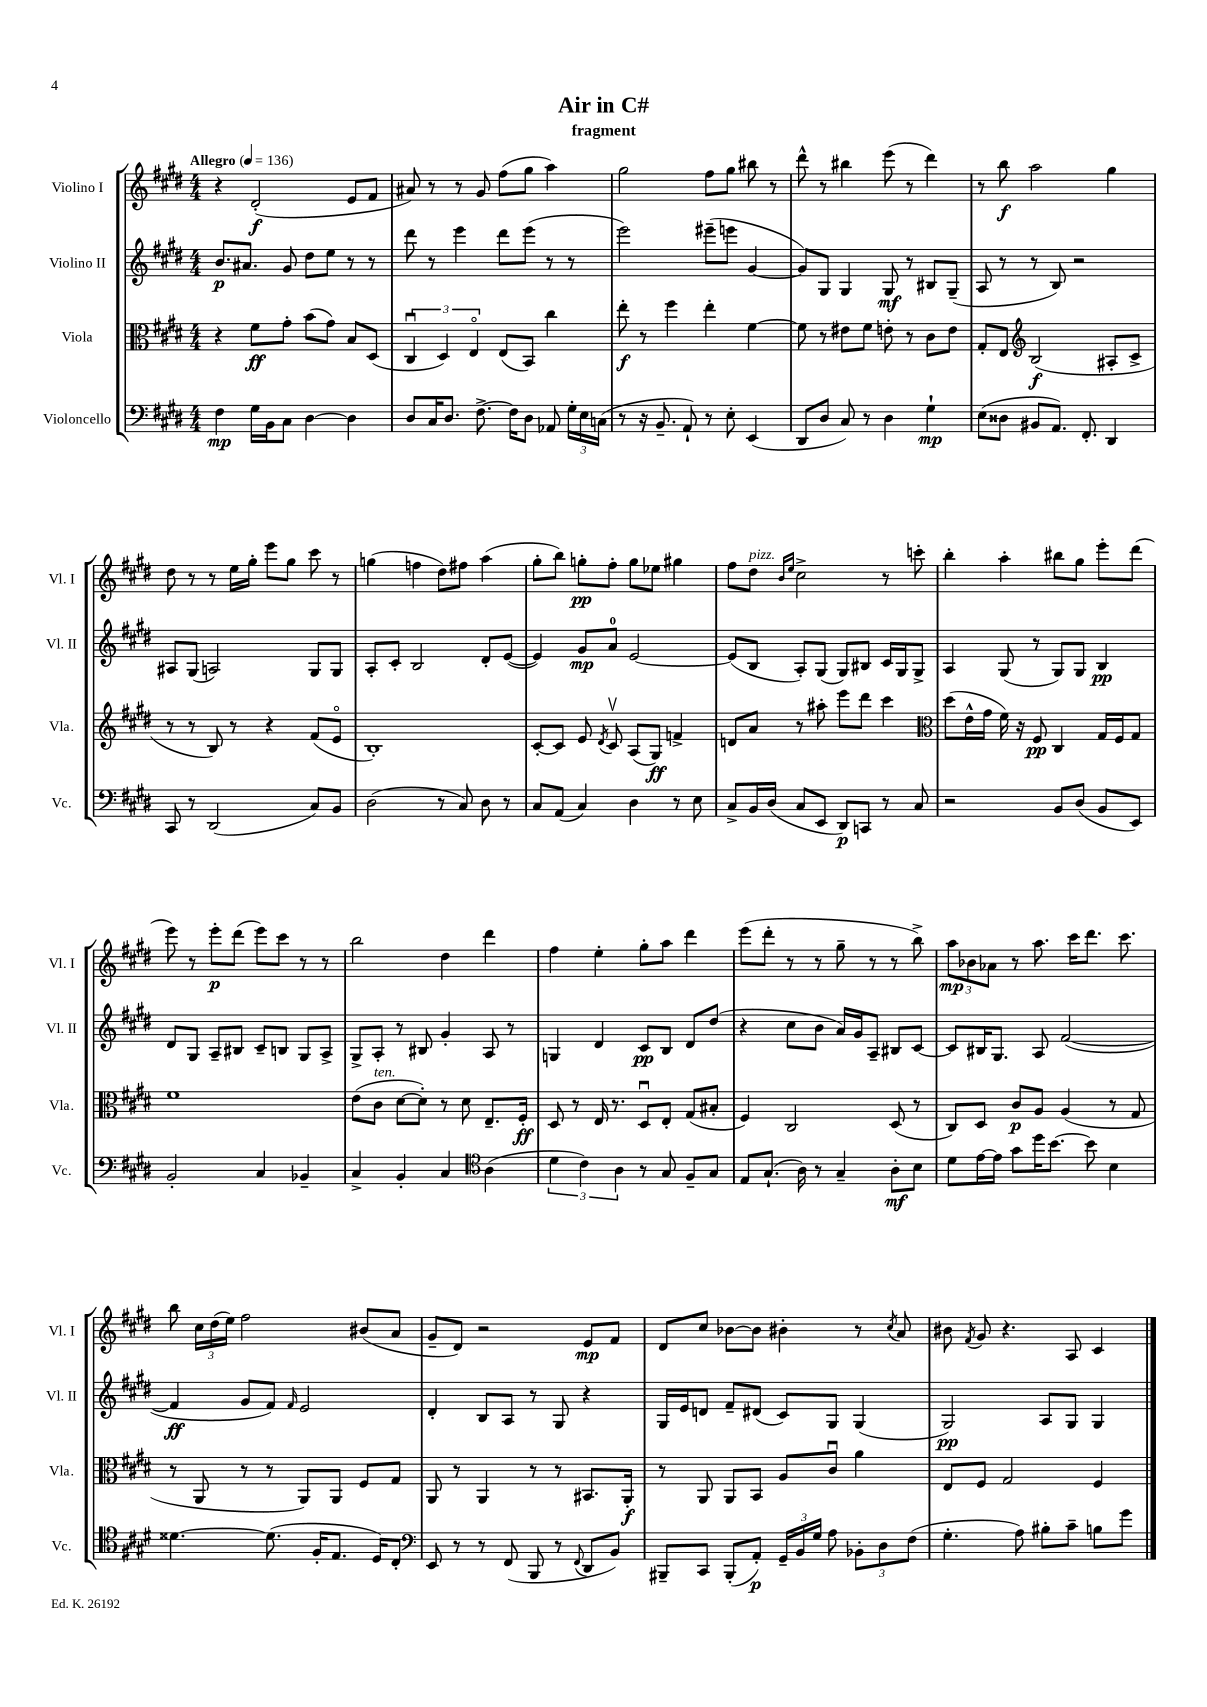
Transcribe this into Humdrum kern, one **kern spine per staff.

**kern	**kern	**kern	**kern
*staff4	*staff3	*staff2	*staff1
*clefF4	*clefC3	*clefG2	*clefG2
*k[f#c#g#d#]	*k[f#c#g#d#]	*k[f#c#g#d#]	*k[f#c#g#d#]
*M4/4	*M4/4	*M4/4	*M4/4
*MM136	*MM136	*MM136	*MM136
4F#\	4r	8.b/L	4r
.	.	8.a#/J	.
16G#\LL	8f#\L	.	(2d#'/
16BB\J	.	.	.
8C#\J	8g#'\J	8g#/	.
[4D#\	(8b\L	8dd#\L	.
.	8g#\J)	8ee\J	.
4D#\]	8B/L	8r	8e/L
.	(8D#/J	8r	8f#/J
=	=	=	=
8D#/L	6C#u/	8ddd#\	8a#/)
16C#/K	.	8r	8r
.	6D#/)	.	.
8.D#/J	.	.	.
.	.	4eee\	8r
.	6Eo/	.	.
[8.F#^\	.	.	8g#/
.	(8E/L	8ddd#\L	(8ff#\L
16F#\]LK	.	.	.
8D#\J	8BB/J)	(8eee\J	8gg#\J
8AA-/	4cc#\	8r	4aa\)
24G#'\LL	.	8r	.
24E\	.	.	.
(24C\JJ	.	.	.
=	=	=	=
8r	8ee'\	2eee\)	2gg#\
16r	8r	.	.
8.BB~/	.	.	.
.	4ff#\	.	.
8AA`/)	.	.	.
8r	4ee'\	(8eee#~\L	8ff#\L
8E'\	.	8eee\J	8gg#\J
(4EE/	[4f#\	[4g#/	8bb#\
.	.	.	8r
=	=	=	=
8DD#/L	8f#\]	8g#/]L)	8ddd#^^\
8D#/J	8r	8G#/J	8r
8C#/)	8e#\L	4G#/	4bb#\
8r	8f#\J	.	.
4D#\	8e'\	8G#/	(8eee\
.	8r	8r	8r
4G#`\	8c#\L	8B#/L	4ddd#\)
.	8e\J	(8G#~/J	.
=	=	=	=
(8E\L	8G#'/L	8A/	8r
8D##\J	8E/J	8r	8bb\
*	*clefG2	*	*
8BB#/L	(2B/	8r	2aa\
8.AA/J)	.	8B/)	.
.	.	2r	.
8.FF#'/	.	.	.
4DD#/	8A#'/L	.	4gg#\
.	8c#^/J	.	.
=	=	=	=
8CC#/	8r	8A#/L	8dd#\
8r	8r	(8G#/J	8r
(2DD#/	8B/)	2A/)	8r
.	8r	.	16ee\LL
.	.	.	16gg#'\JJ
.	4r	.	8eee\L
.	.	.	8gg#\J
8C#/L)	(8f#/L	8G#/L	8ccc#\
8BB/J	8eo/J	8G#/J	8r
=	=	=	=
(2D#\	1B')	8A'/L	(4gg\
.	.	8c#'/J	.
.	.	2B/	4ff\
8r	.	.	8dd#\L)
8C#/)	.	.	8ff#\J
8D#\	.	8d#'/L	(4aa\
8r	.	([8e/J	.
=	=	=	=
8C#/L	[8c#'/L	4e/])	8gg#'\L
(8AA/J	8c#/]J	.	8bb\J)
4C#/)	8e/	8g#/L	8gg'\L
.	8qd#/	.	.
.	8c#v/	8a/J	8ff#'\J
4D#\	(8A/L	[2e/	8gg\L
.	8G#/J)	.	8ee-\J
8r	4f^/	.	4gg#\
8E\	.	.	.
=	=	=	=
8C#^/L	8d/L	(8e/]L	8ff#\L
16BB/L	8a/J	8B/J	8dd#\J
(16D#/JJ	.	.	.
.	.	.	16qqb/LL
.	.	.	16qqee/JJ
8C#/L	8r	8A'/L)	2cc#^\
8EE/J	8aa#'\	(8G#/J	.
8DD#/L)	8eee\L	8G#/L)	.
8CC/J	8ddd#\J	8B#/J	.
8r	4ccc#\	16c#/LL	8r
.	.	16G#/J	.
8C#/	.	8G#^/J	8ccc'\
=	=	=	=
*	*clefC3	*	*
2r	(8dd#\L	4A/	4bb'\
.	16e^^\L	.	.
.	16g#\JJ	.	.
.	16f#\)	(8G#/	4aa'\
.	16r	.	.
.	8F#/	8r	.
8BB/L	4C#/	8G#/L)	8bb#\L
(8D#/J	.	8G#/J	8gg#\J
8BB/L	16G#/LL	4B/	8eee'\L
.	16F#/J	.	.
8EE/J)	8G#/J	.	(8ddd#\J
=	=	=	=
2BB'/	1f#	8d#/L	8eee\)
.	.	8G#/J	8r
.	.	8A~/L	8eee'\L
.	.	8B#/J	(8ddd#\J
4C#/	.	8c#~/L	8eee\L)
.	.	8B/J	8ccc#\J
4BB-~/	.	8G#/L	8r
.	.	8A^/J	8r
=	=	=	=
4C#^/	(8e\L	8G#^/L	2bb\
.	8c#\J	8A'/J	.
4BB'/	[8d#\L	8r	.
.	8d#'\]J)	8B#/	.
4C#/	8r	4g#'/	4dd#\
.	8d#\	.	.
*clefC4	*	*	*
(4A\	8.E~/L	8A/	4ddd#\
.	.	8r	.
.	16F#'/Jk	.	.
=	=	=	=
6d#\	8D#/	4G/	4ff#\
.	8r	.	.
6c#\)	.	.	.
.	16E/	4d#/	4ee'\
.	8.r	.	.
6A\	.	.	.
8r	8D#u/L	8c#/L	8gg#'\L
8G#/	8E'/J	8B/J	8aa\J
8F#~/L	(8G#/L	8d#/L	4ddd#\
8G#/J	8B#'/J	(8dd#/J	.
=	=	=	=
8E/L	4F#/)	4r	(8eee\L
(8.G#`/J	.	.	8ddd#'\J
.	2C#/	8cc#\L	8r
16A\)	.	.	.
8r	.	8b\J	8r
4G#~/	.	16a/LL)	8gg#~\
.	.	16g#/J	.
.	.	8A~/J	8r
8A'\L	(8D#/	8B#/L	8r
8B\J	8r	[8c#/J	8bb^\)
=	=	=	=
8d#\L	8C#/L)	8c#/]L	12aa\L
.	.	.	12b-\
[16e\L	8D#/J	16B#/K	.
.	.	.	12a-\J
16e\]JJ	.	8.G#/J	.
8g#\L	8c#/L	.	8r
16dd#\K	8A/J	8A/	8.aa\
[8.b\J	.	.	.
.	(4A/	([2f#/	.
.	.	.	16ccc#\LK
8b\]	.	.	8.ddd#\J
4B\	8r	.	.
.	.	.	8.ccc#\
.	8G#/	.	.
=	=	=	=
[4.d##\	8r	4f#/]	8bb\
.	8AA/	.	24cc#\LL
.	.	.	(24dd#\
.	.	.	24ee\JJ)
.	8r	8g#/L	2ff#\
(8.d##\]	8r	8f#/J)	.
.	.	16qqf#/	.
.	8AA/L)	2e/	.
16F#'/LK	.	.	.
8.E/J	8AA/J	.	.
.	8F#/L	.	(8b#/L
16D#/LK)	.	.	.
8C#'/J	8G#/J	.	8a/J
=	=	=	=
*clefF4	*	*	*
8EE/	8AA/	4d#'/	8g#~/L
8r	8r	.	8d#/J)
8r	4AA/	8B/L	2r
(8FF#/	.	8A/J	.
8BBB/	8r	8r	.
8r	8r	8G#/	.
8qqFF#/	.	.	.
8DD#/L	8.BB#/L	4r	8e/L
8BB/J)	.	.	8f#/J
.	16AA'/Jk	.	.
=	=	=	=
8BBB#~/L	8r	16G#/LL	8d#/L
.	.	16e/J	.
8CC#/J	8AA/	8d/J	8cc#/J
(8BBB#'/L	8AA/L	8f#~/L	[8b-\L
8AA'/J)	8BB/J	(8d#/J	8b-\]J
24GG#~/LL	8A/L	8c#/L)	4b#'\
24BB/	.	.	.
24G#/JJ	.	.	.
8A\	8c#u/J	8G#/J	.
12BB-'\L	4a\	(4G#/	8r
12D#\	.	.	.
.	.	.	8qcc#/
.	.	.	8a/
(12F#\J	.	.	.
=	=	=	=
4.G#'\	8E/L	2G#/)	8b#\
.	.	.	8qf#/
.	8F#/J	.	8g#/
.	2G#/	.	4.r
8A\)	.	.	.
8B#'\L	.	8A/L	.
8c#~\J	.	8G#/J	8A/
8B\L	4F#/	4G#/	4c#/
8g#\J	.	.	.
==	==	==	==
*-	*-	*-	*-
